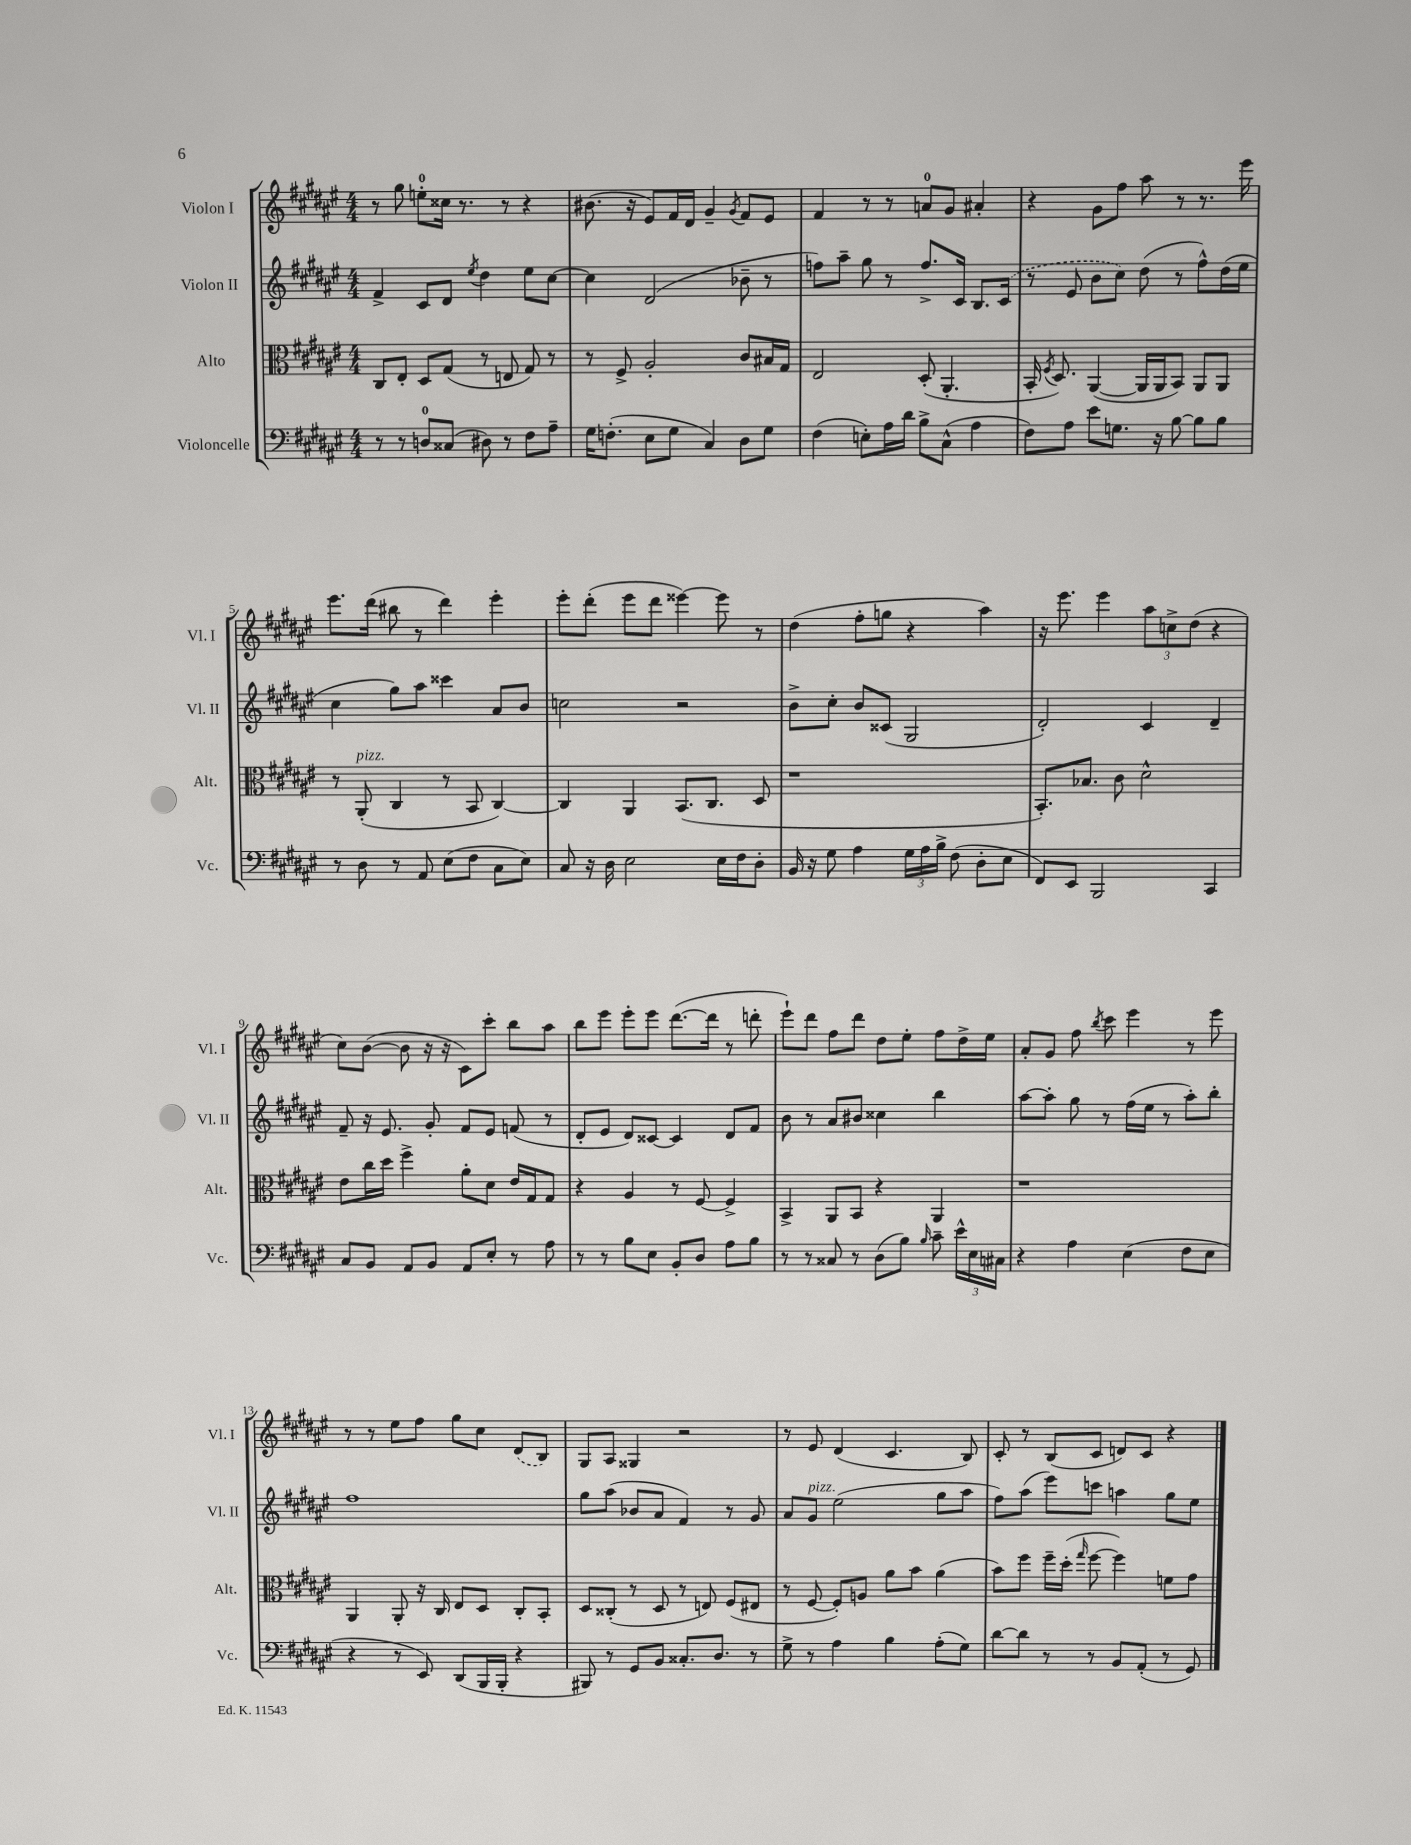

**kern	**kern	**kern	**kern
*part4	*part3	*part2	*part1
*staff4	*staff3	*staff2	*staff1
*I"Violoncelle	*I"Alto	*I"Violon II	*I"Violon I
*I'Vc.	*I'Alt.	*I'Vl. II	*I'Vl. I
*clefF4	*clefC3	*clefG2	*clefG2
*k[f#c#g#d#a#e#]	*k[f#c#g#d#a#e#]	*k[f#c#g#d#a#e#]	*k[f#c#g#d#a#e#]
*M4/4	*M4/4	*M4/4	*M4/4
=1	=1	=1	=1
8r	8C#/L	4f#^/	8r
8r	8E#'/J	.	8gg#\
8Dn/L	8D#/L	8c#/L	8een'\L
(8C##X/J	(8G#/J	8d#/J	16cc##X\Jk
.	.	.	8.r
.	.	8qee#/	.
8D#X\)	8r	4dd#\	.
8r	8En/	.	8r
8F#\L	8G#/)	8ee#\L	4r
8A#~\J	8r	[8cc#\J	.
=2	=2	=2	=2
16G#\KL	8r	4cc#\]	(8.b#X\
(8.Fn'\J	.	.	.
.	8F#^/	.	.
.	.	.	16r
8E#\L	2A#'/	(2d#/	8e#/L)
8G#\J	.	.	16f#/L
.	.	.	16d#/JJ
4C#/)	.	.	4g#~/
.	.	.	8qg#/
8D#\L	8c#/L	8b-X~\	8f#/L
8G#\J	16B#X/L	8r	8e#/J
.	16G#/JJ	.	.
=3	=3	=3	=3
(4F#\	2E#/	8ffn\L)	4f#/
.	.	8aa#~\J	.
8En'\L)	.	8gg#\	8r
16A#\L	.	8r	8r
16d#\JJ	.	.	.
8B^\L	(8D#'/	8.ff^/L	8an/L
(8C#^^\J	4.AA#'/	.	8g#/J
.	.	16c#/Jk	.
4A#\	.	8.B/L	4a#X'/
.	.	(16c#/Jk	.
=4	=4	=4	=4
8F#\L)	16BB'/	8r	4r
.	8qF#/	.	.
.	8.D#/)	.	.
8A#\J	.	8e#/	.
8e#\L	([4AA#/	8b\L	8g#\L
8.Gn\J	.	8cc#\J)	8ff#\J
.	16AA#/LL]	(8dd#\	8aa#\
16r	16AA#/J	.	.
[8B\	8BB/J)	8r	8r
8B\L]	8AA#/L	8ff#^^\L)	8.r
8B\J	8AA#/J	(16dd#\L	.
.	.	16ee#\JJ	16eee#\
!!LO:LB:g=z
=5	=5	=5	=5
8r	8r	4cc#\	8.eee#\L
!	!LO:TX:a:i:t=pizz.	!	!
8D#\	(8AA#'/	.	.
.	.	.	(16ddd#\Jk
8r	4C#/	8gg#\L)	8bb#X\
8AA#/	.	8aa#\J	8r
(8E#\L	8r	4ccc##X\	4ddd#\)
8F#\J	8BB/	.	.
8C#\L	[4C#/)	8a#/L	4eee#'\
8E#\J)	.	8b/J	.
=6	=6	=6	=6
8C#/	4C#/]	2ccn\	8eee#'\L
16r	.	.	(8ddd#'\J
16D#\	.	.	.
2E#\	4AA#/	.	8eee#\L
.	.	.	8ddd#\J
.	(8.BB/L	2r	[4eee##X\)
.	8.C#/J	.	.
16E#\LL	.	.	8eee##\]
16F#\J	.	.	.
8D#'\J	8D#/	.	8r
=7	=7	=7	=7
16BB/	1r	8b^\L	(4dd#\
16r	.	.	.
8G#\	.	8cc#'\J	.
4A#\	.	8b/L	8ff#'\L
.	.	(8c##X/J	8ggn\J
24G#\LL	.	2G#/	4r
24A#\	.	.	.
24B^\JJ	.	.	.
(8F#\	.	.	.
8D#'\L	.	.	4aa#\)
8E#\J	.	.	.
=8	=8	=8	=8
8FF#/L)	8.BB'/L)	2d#'/)	16r
.	.	.	8.eee#\
8EE#/J	.	.	.
.	8.B-X/J	.	.
2BBB/	.	.	4eee#\
.	8c#\	.	.
.	2d#^^\	4c#/	12aa#\L
.	.	.	12ccn^\
.	.	.	(12dd#\J
4CC#/	.	4d#~/	4r
!!LO:LB:g=z
=9	=9	=9	=9
8C#/L	8e#\L	8f#~/	8cc#\L)
8BB/J	16cc#\L	16r	([8b\J
.	16dd#\JJ	8.e#/	.
8AA#/L	4ff#^\	.	8b\]
8BB/J	.	8g#'/	16r
.	.	.	16r
8AA#/L	8a#'\L	8f#/L	8c#\L)
8E#'/J	8d#\J	8e#/J	8ccc#'\J
8r	16e#/LL	(8fn/	8bb\L
.	16G#/J	.	.
8A#\	8G#/J	8r	8aa#\J
=10	=10	=10	=10
8r	4r	8d#'/L	8bb\L
8r	.	8e#/J	8eee#\J
8B\L	4A#/	8d#/L)	8eee#'\L
8E#\J	.	[8c##X/J	8eee#\J
8BB'/L	8r	4c##/]	([8.ddd#\L
8D#/J	[8F#/	.	.
.	.	.	16ddd#\Jk]
8A#\L	4F#^/]	8d#/L	8r
8B\J	.	8f#/J	8dddn'\
=11	=11	=11	=11
8r	4BB^/	8b\	8eee#`\L)
8r	.	8r	8ddd#\J
8C##X/	8AA#/L	8a#/L	8ff#\L
8r	8BB/J	8b#X/J	8ddd#\J
(8D#\L	4r	4cc##X\	8dd#\L
8B\J)	.	.	8ee#'\J
16qqB/	.	.	.
8c#~\	4AA#/	4bb\	8ff#\L
24e#^^\LL	.	.	16dd#^\L
24E#\	.	.	.
.	.	.	16ee#\JJ
24C#X\JJ	.	.	.
=12	=12	=12	=12
4r	1r	[8aa#\L	8a#'/L
.	.	8aa#'\J]	8g#/J
4A#\	.	8gg#\	8ff#\
.	.	.	8qbb/
.	.	8r	8ccc#\
(4E#\	.	(16ff#\LL	4eee#\
.	.	16ee#\JJ	.
.	.	8r	.
8F#\L	.	8aa#'\L)	8r
8E#\J	.	8bb'\J	8eee#\
!!LO:LB:g=z
=13	=13	=13	=13
4r	4AA#/	1ff#	8r
.	.	.	8r
8r	8AA#'/	.	8ee#\L
8EE#/)	16r	.	8ff#\J
.	16C#/	.	.
(8DD#/L	8E#/L	.	8gg#\L
16BBB/L	8D#/J	.	8cc#\J
16BBB'/JJ	.	.	.
4r	8C#'/L	.	(8d#/L
.	8BB'/J	.	8B/J)
=14	=14	=14	=14
8BBB#X/)	8D#/L	8gg#\L	8G#/L
8r	(8C##X'/J	(8aa#\J	8A#/J
8GG#/L	8r	8b-X/L	4G##X/
8BB/J	8D#/	8a#/J	.
8.C##X'/L	8r	4f#/)	2r
.	8En/)	.	.
8.D#/J	.	.	.
.	(8F#/L	8r	.
8r	8E#X/J	8g#/	.
=15	=15	=15	=15
8G#^\	8r	8a#/L	8r
!	!	!LO:TX:a:i:t=pizz.	!
8r	[8F#/	8g#/J	8e#/
4A#\	8F#'/L])	(2ee#\	(4d#/
.	8An/J	.	.
4B\	8a#\L	.	4.c#/
.	8b\J	.	.
(8A#'\L	(4a#\	8gg#\L	.
8G#\J)	.	8aa#\J	8B/)
=16	=16	=16	=16
[8d#\L	8b\L)	8ff#\L)	8c#'/
8d#\J]	8ff#\J	(8aa#\J	8r
8r	16ff#~\LL	8eee#\L)	(8B/L
.	(16dd#'\JJ	.	.
.	16qqgg#/	.	.
8r	[8ff#\	8cccn\J	8c#/J
8BB/L	4ff#\])	4aan\	8dn/L)
(8AA#'/J	.	.	8c#/J
8r	8fn\L	8gg#\L	4r
8GG#/)	8g#\J	8ee#\J	.
==	==	==	==
*-	*-	*-	*-
